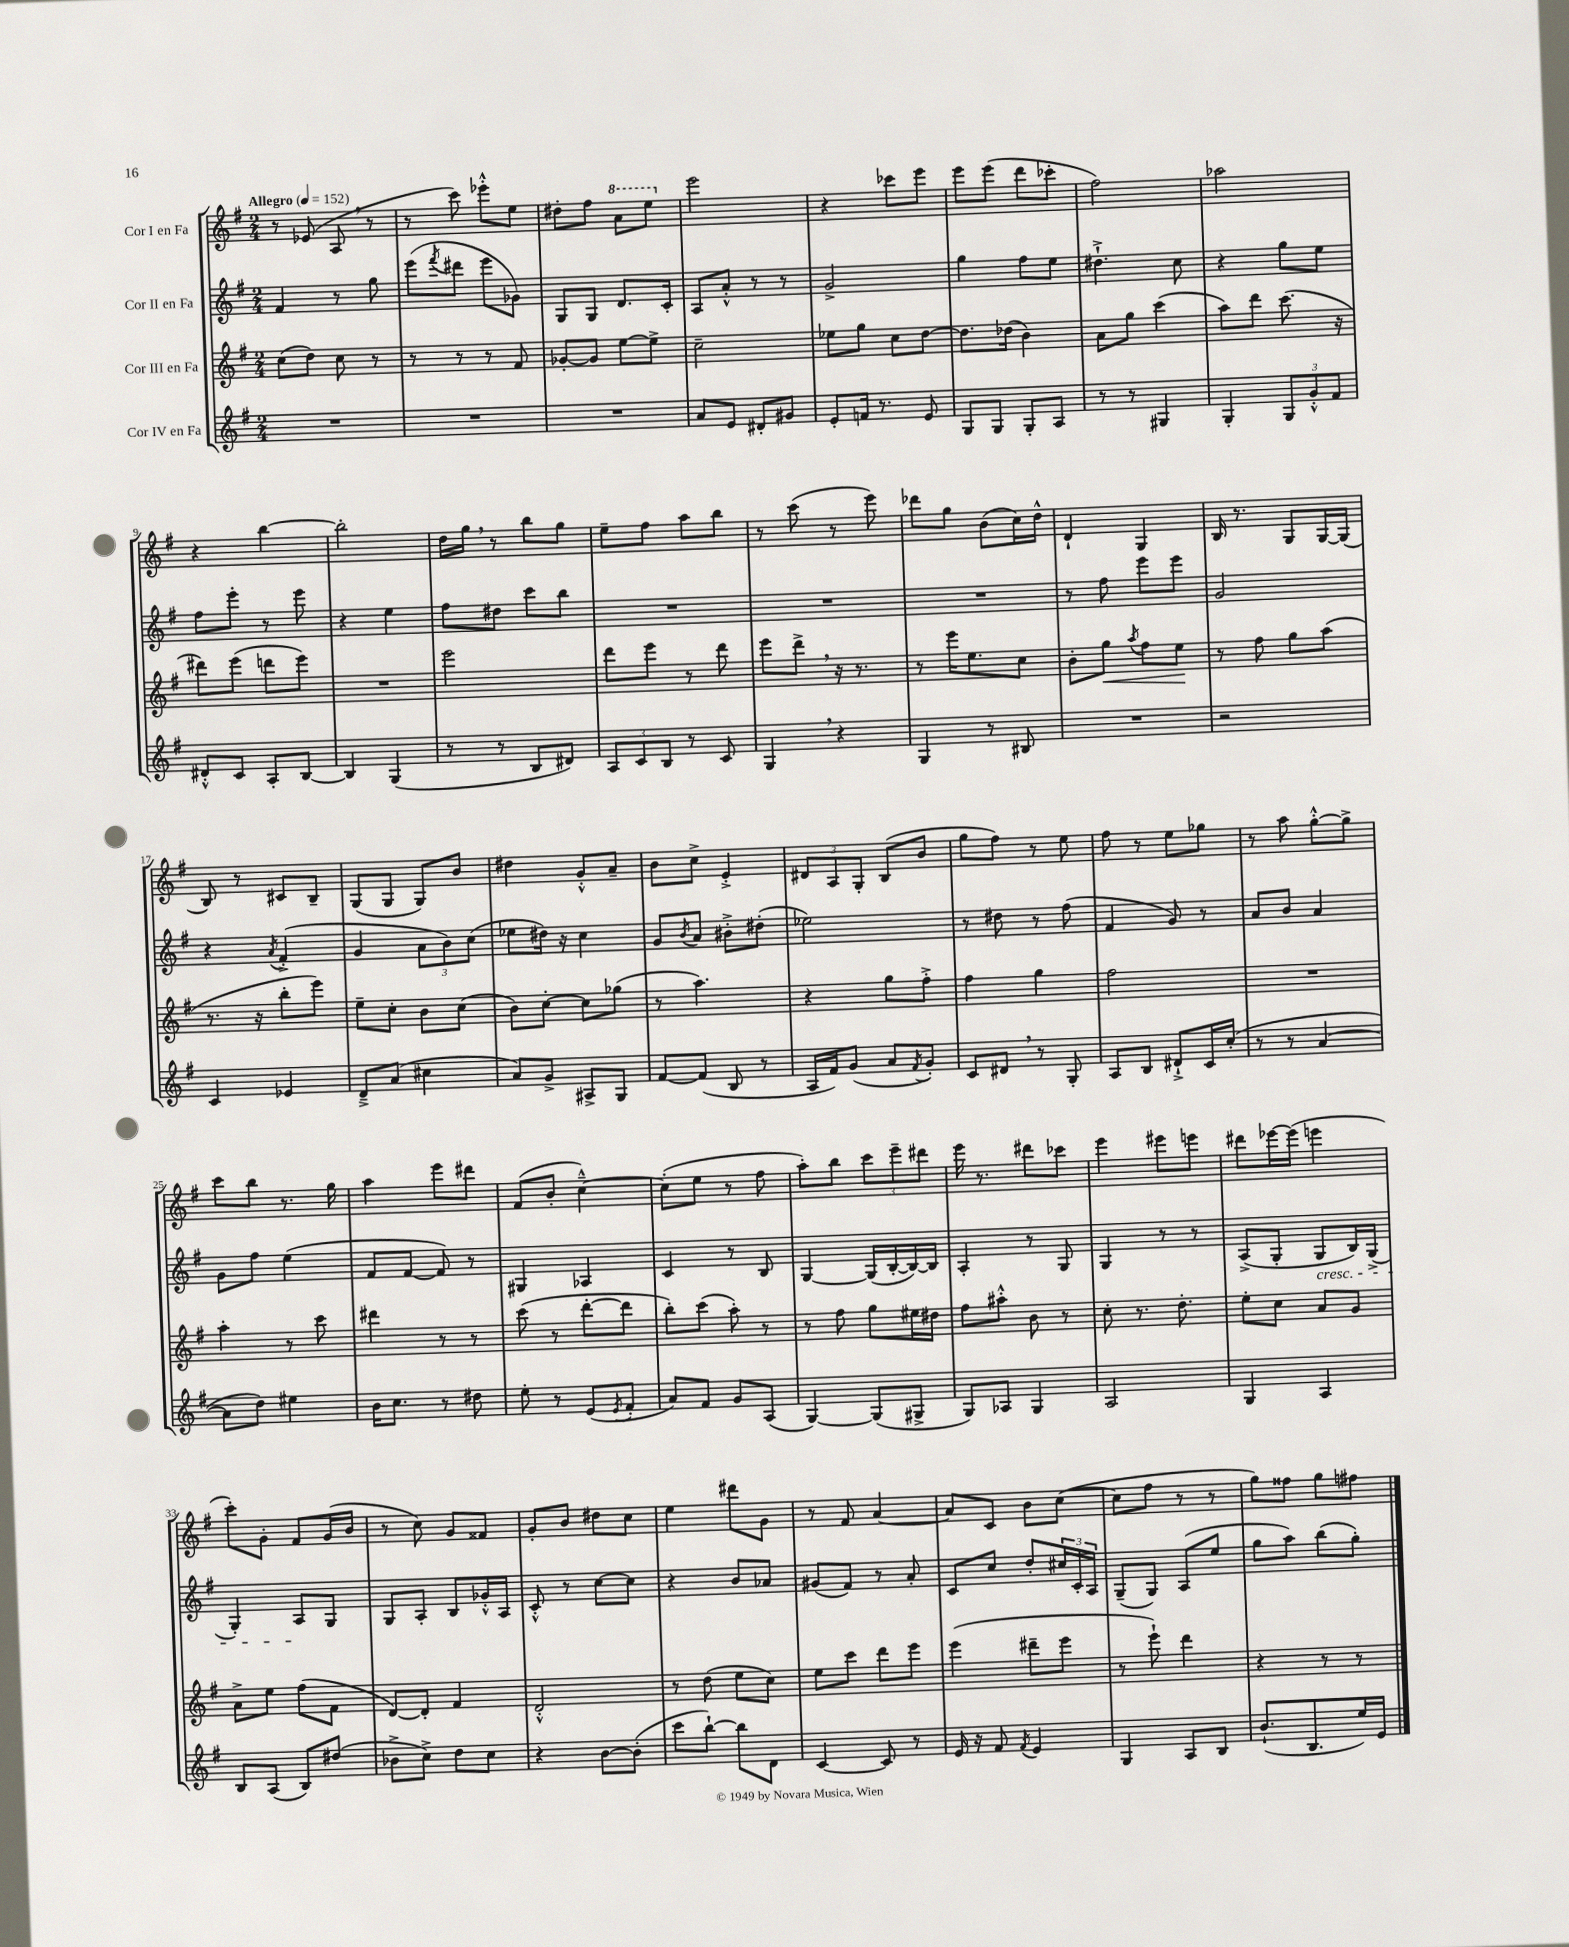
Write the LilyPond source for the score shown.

<<
\new StaffGroup <<
\new Staff = "s0" \with { instrumentName = "Cor I en Fa" } {
    \clef treble \key g \major \numericTimeSignature \time 2/4 \tempo "Allegro" 4 = 152
    r8 ees'8( a8 \breathe r8 |
    r8 c'''8) ees'''8-.-^ e''8 |
    dis''8-. fis''8 \ottava #1 a''8 e'''8 \ottava #0 |
    e'''2 |
    r4 ces'''8 e'''8 |
    e'''8 e'''8( d'''8 ces'''8-. |
    fis''2) |
    aes''2 |
    r4 b''4~ |
    b''2-. |
    d''16 g''16 \breathe r8 b''8 g''8 |
    e''8-- fis''8 a''8 b''8 |
    r8 c'''8( r8 e'''8) |
    des'''8 g''8 b'8( c''16) d''16-^ |
    d'4-! g4 |
    b16 r8. g8 g16~ g16( |
    b8) r8 cis'8 b8-- |
    g8( g8 g8) b'8 |
    dis''4 g'8-.-^ a'8-- |
    b'8 c''8-> e'4-.-> |
    \tuplet 3/2 { dis'8 a8 g8-. } b8( b'8 |
    g''8 fis''8) r8 e''8 |
    fis''8 r8 e''8 ges''8 |
    r8 a''8 g''8~-.-^ g''8-> |
    c'''8 b''8 r8. g''16 |
    a''4 e'''8 dis'''8 |
    fis'8( b'8-. c''4~---^) |
    c''8-.( e''8 r8 fis''8 |
    a''8-.) b''8 \tuplet 3/2 { c'''8 e'''8-- dis'''8 } |
    e'''16 r8. dis'''8 ces'''8 |
    e'''4 eis'''8 e'''8 |
    dis'''8 ees'''16~ ees'''16( e'''4 |
    c'''8-.) g'8-. fis'8 g'16( b'16 |
    r8 c''8) g'8 fisis'8 |
    g'8-. b'8 dis''8 c''8 |
    e''4 dis'''8 g'8 |
    r8 fis'8 a'4~ |
    a'8 c'8 b'8 c''8~( |
    c''8 fis''8 r8 r8 |
    g''8) fisis''8 g''8 fis''8 \bar "|." |
}
\new Staff = "s1" \with { instrumentName = "Cor II en Fa" } {
    \clef treble \key g \major \numericTimeSignature \time 2/4
    fis'4 r8 g''8 |
    e'''8( \acciaccatura { fis'''8 } dis'''8 e'''8 ges'8) |
    g8 g8 d'8. c'16-. |
    a8 a'8-.-^ r8 r8 |
    g'2-> |
    g''4 fis''8 e''8 |
    dis''4.-!-> c''8 |
    r4 g''8 e''8 |
    fis''8 e'''8-. r8 e'''8 |
    r4 e''4 |
    fis''8 dis''8 c'''8 b''8 |
    R2 |
    R2 |
    R2 |
    r8 fis''8 e'''8 e'''8 |
    g'2 |
    r4 \acciaccatura { a'8 } fis'4-.->( |
    g'4 \tuplet 3/2 { a'8 b'8) c''8( } |
    ees''8 dis''16) r16 c''4 |
    g'8 \acciaccatura { b'8 } a'8 bis'8-.-> dis''8-.( |
    ees''2) |
    r8 dis''8 r8 fis''8( |
    fis'4 g'8) r8 |
    a'8 b'8 a'4 |
    g'8 fis''8 e''4( |
    fis'8 fis'8~ fis'8) r8 |
    gis4 aes4 |
    c'4 r8 b8 |
    g4~ g16( b16~-. b16~) b16 |
    a4-. r8 g8 |
    g4 r8 r8 |
    a8->( g8-. g8\cresc b16) g16->( |
    g4-.) a8\! g8 |
    g8 a8-. b8 ges'16-.-^ a16 |
    c'8-.-^ r8 c''8~ c''8 |
    r4 b'8 aes'8 |
    gis'8( fis'8) r8 a'8-. |
    c'8 c''8 d''8-. \tuplet 3/2 { cis''16 c'16-. a16 } |
    g8--( g8) a8( e''8 |
    g''8 a''8) b''8( g''8-.) \bar "|." |
}
\new Staff = "s2" \with { instrumentName = "Cor III en Fa" } {
    \clef treble \key g \major \numericTimeSignature \time 2/4
    c''8( d''8) c''8 r8 |
    r8 r8 r8 fis'8 |
    ges'8~-. ges'8 e''8~ e''8-> |
    c''2-- |
    ees''8 g''8 c''8 d''8~ |
    d''8. des''16( b'4) |
    a'8 g''8 c'''4( |
    a''8) d'''8 c'''8.( r16 |
    dis'''8) e'''8( d'''8 e'''8) |
    R2 |
    e'''2 |
    d'''8 e'''8 r8 d'''8 |
    e'''8 d'''8-> \breathe r16 r8. |
    r8 e'''16 e''8. c''8 |
    b'8-. g''8\< \acciaccatura { a''8 } fis''8 e''8\! |
    r8 fis''8 g''8 a''8( |
    r8. r16 b''8-. e'''8) |
    e''8-- c''8-. b'8 c''8( |
    b'8) c''8~-. c''8 ges''8( |
    r8 a''4.) |
    r4 g''8 fis''8-.-> |
    fis''4 g''4 |
    fis''2 |
    R2 |
    a''4-. r8 c'''8 |
    dis'''4 r8 r8 |
    c'''8( r8 d'''8~-. d'''8 |
    b''8-.) c'''8( a''8-.) r8 |
    r8 fis''8 g''8 eis''16 dis''16 |
    fis''8 ais''8-.-^ b'8 r8 |
    c''8-. r8. d''8.-. |
    e''8-. c''8 a'8 g'8 |
    a'8-> e''8 fis''8( fis'8 |
    d'8~) d'8-. fis'4 |
    d'2-.-^ |
    r8 d''8( e''8 c''8) |
    e''8 c'''8 d'''8 e'''8 |
    e'''4( dis'''8-- e'''8 |
    r8 e'''8-!) d'''4 |
    r4 r8 r8 \bar "|." |
}
\new Staff = "s3" \with { instrumentName = "Cor IV en Fa" } {
    \clef treble \key g \major \numericTimeSignature \time 2/4
    R2 |
    R2 |
    R2 |
    a'8 e'8 dis'8-. gis'8 |
    e'8-. f'16 r8. e'8 |
    g8 g8 g8-. a8 |
    r8 r8 gis4 |
    g4-. \tuplet 3/2 { g8 g'8-.-^ fis'8 } |
    dis'8-.-^ c'8 a8-. b8~ |
    b4 g4( |
    r8 r8 b8 dis'8) |
    \tuplet 3/2 { a8 c'8 b8 } r8 c'8 |
    g4 \breathe r4 |
    g4 r8 bis8 |
    R2 |
    r2 |
    c'4 ees'4 |
    d'8---> a'8( cis''4 |
    a'8) g'8-> ais8-> g8 |
    fis'8~ fis'8( b8 r8 |
    a16 fis'16) g'8( a'8 \acciaccatura { fis'8 } g'8-.) |
    c'8 dis'8 \breathe r8 g8-. |
    a8 b8 dis'8-!-> c'16 c''16-.( |
    r8 r8 a'4~ |
    a'8 d''8) eis''4 |
    b'16 c''8. r8 dis''8 |
    e''8-. r8 e'8( \acciaccatura { e'8 } fis'8-. |
    a'8) fis'8 g'8 a8( |
    g4~) g8( gis8-> |
    g8) aes8 g4 |
    a2 |
    g4 a4 |
    b8 a8( b8) dis''8( |
    bes'8-> c''8->) d''8 c''8 |
    r4 b'8~ b'8-.( |
    c'''8 b''8~-!) b''8 d'8 |
    c'4~ c'8 r8 |
    e'16 r16 fis'8 \acciaccatura { fis'8 } e'4 |
    g4 a8 b8 |
    b'8.-!( b8. e''16) e'16 \bar "|." |
}
>>
>>
